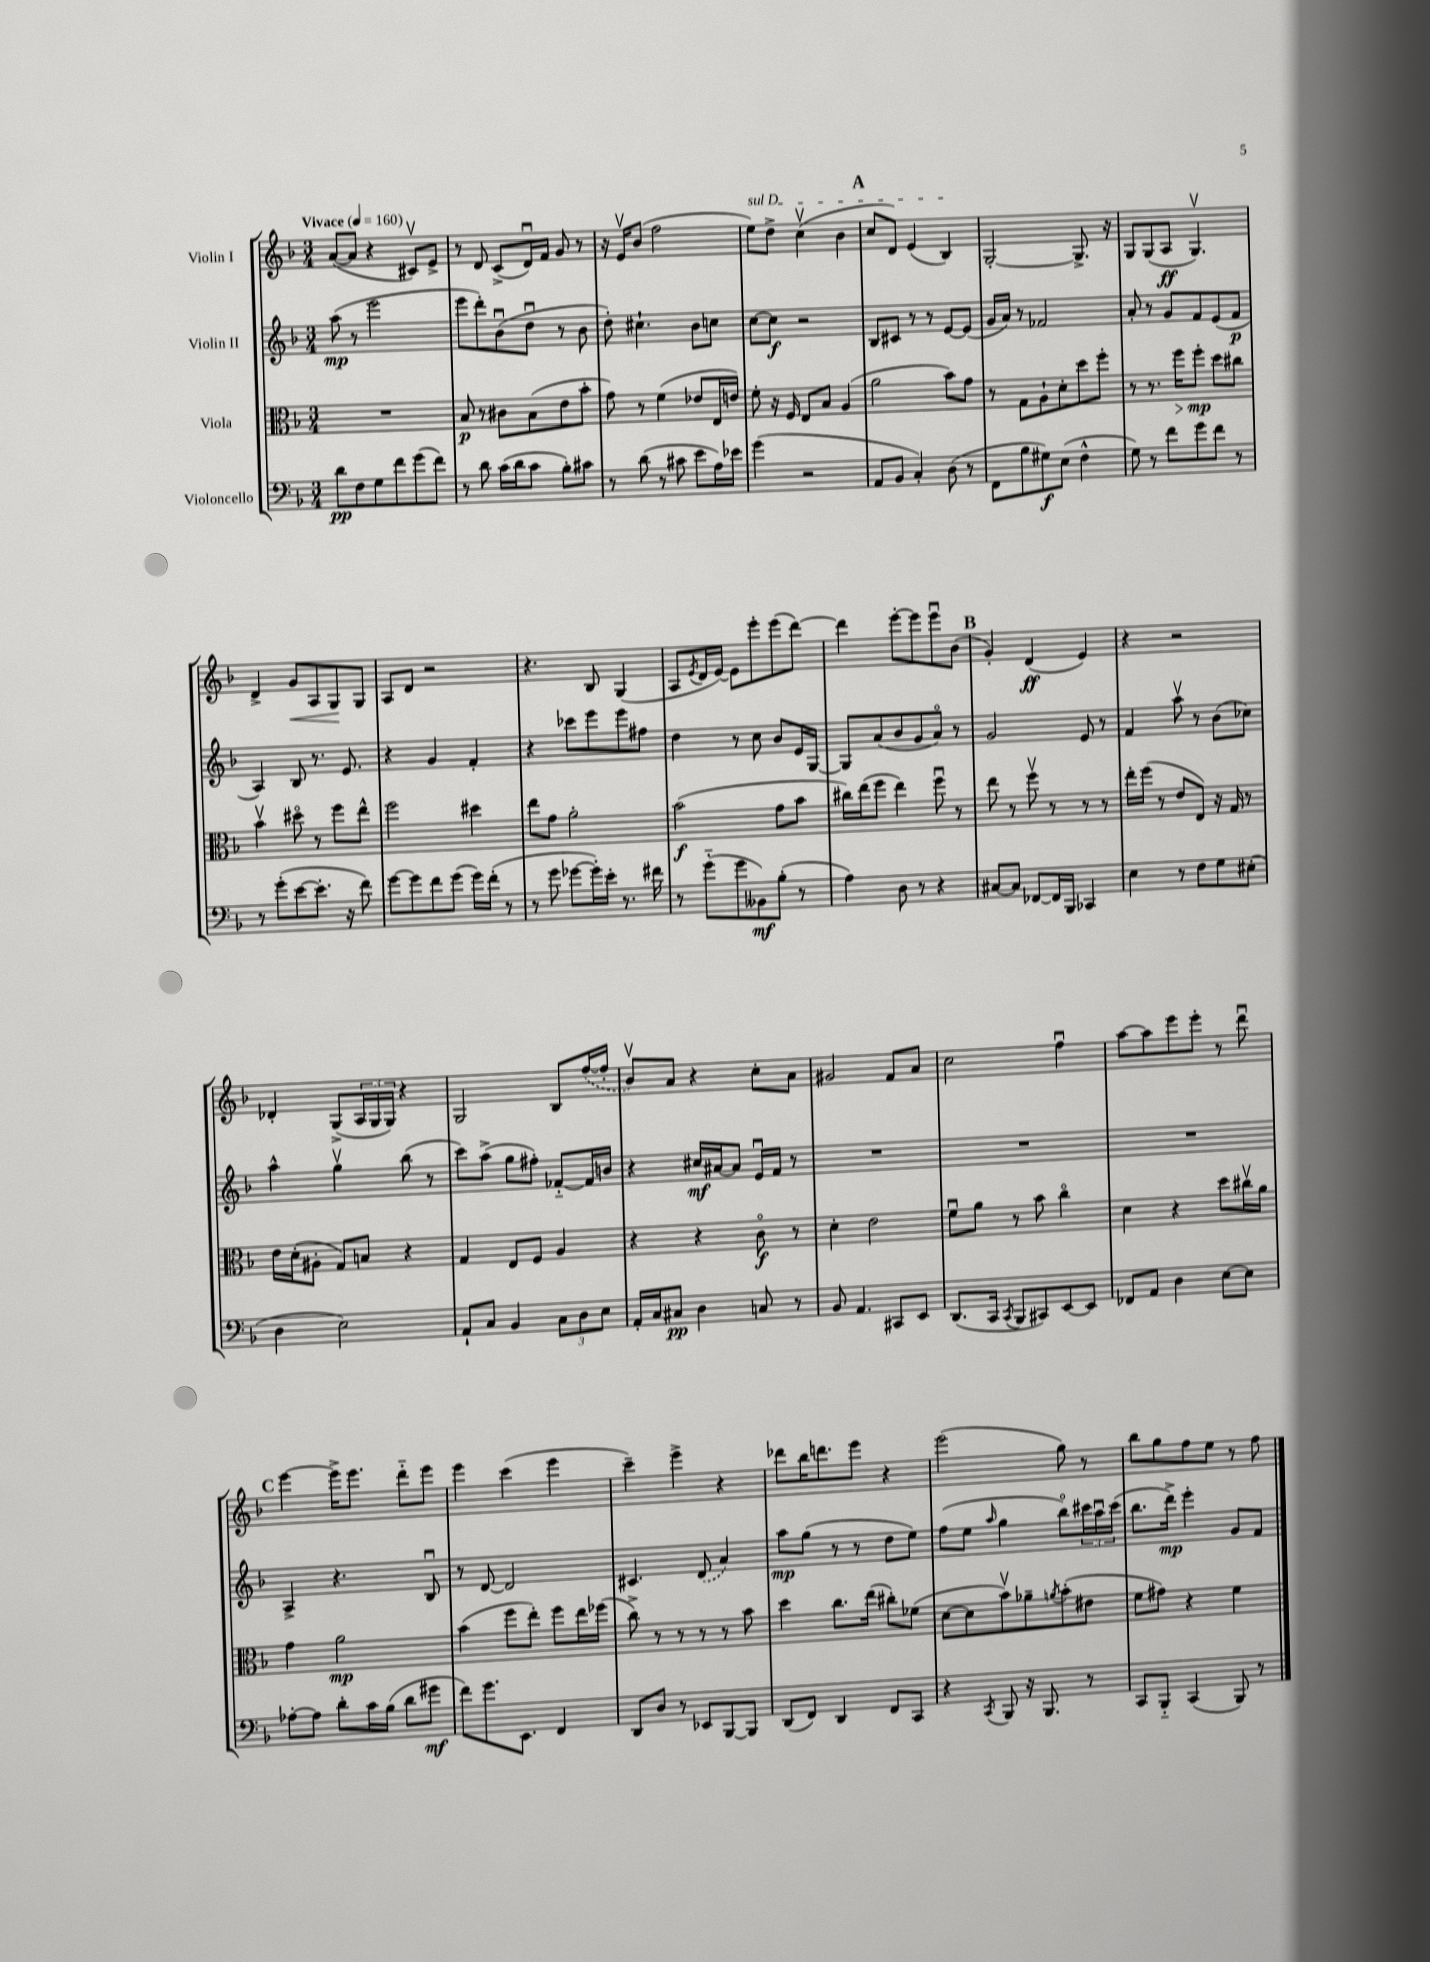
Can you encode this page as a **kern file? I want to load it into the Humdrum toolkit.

**kern	**kern	**kern	**kern
*staff4	*staff3	*staff2	*staff1
*clefF4	*clefC3	*clefG2	*clefG2
*k[b-]	*k[b-]	*k[b-]	*k[b-]
*M3/4	*M3/4	*M3/4	*M3/4
*MM160	*MM160	*MM160	*MM160
8d\L	2.r	(8aa\	([8a/L
8F\	.	8r	8a/]J
8G\	.	2eee\	4r
8f\	.	.	.
(8g\	.	.	8c#v/L)
8f\J)	.	.	8e^/J
=	=	=	=
8r	8B-/	8eee\L	8r
8d\	8r	8ddd'\)	8d/
(16c\LL	8c#\L	(8b-u\	(8c^/L
16d\J	.	.	.
8c\J	(8B-\	8ddu\J	16du/L)
.	.	.	16f/JJ
8B-'\L)	8e\	8r	8g/
8c#\J	8b-'\J	8b-\	8r
=	=	=	=
8r	8g\)	8dd'\)	16r
.	.	.	16ev/LK
(8d\	8r	4.cc#`\	(8b-/J
8r	(4f\	.	2ff\
8c#\	.	.	.
8e\L	8e-/L	8b-\L	.
16A\L)	16E/L	8cc\J	.
16e-\JJ	16e/JJ)	.	.
=	=	=	=
(4g\	8f'\	[8cc\L	8ee\L)
.	16r	8cc\]J	8dd^\J
.	16F/	.	.
2r	8E/L	2r	(4ccv\
.	8B-/J	.	.
.	(4A/	.	4b-\
=	=	=	=
8AA/L	2a\	8B-/L	8cc/L
8BB-/J	.	8c#/J	8d/J)
4C'/)	.	8r	(4e/
.	.	8r	.
(8D\	8b-\L)	[8e/L	4B-/)
8r	8g\J	(8e/]J	.
=	=	=	=
8FF\L	8r	16g/LL	[2G'/
.	.	16a/JJ)	.
8B-\	8G\L	8r	.
8G#\)	8A`\	2f-/	.
(8E\J	8d'\	.	.
4F^^\	8dd\	.	8.G^/]
.	8ff'\J	.	.
.	.	.	16r
=	=	=	=
8G\)	8r	8a'/	8G/L
8r	8.r	8r	(8G/
8f\L	.	8g/L	8A/J
.	16ff\LK	.	.
8g\	8ff'\J	8f/	4.Gv/)
8f\J	8dd\L	(8e/	.
8r	8cc#\J	8f/J	.
=	=	=	=
8r	4b-v\	4A/)	4d^/
(8g'\L	.	.	.
[8e\	8dd#o\	8B-/	8g/L
8.e'\]J	8r	8.r	8A/
.	8ff\L	.	8G/
16r	.	8.e/	.
8f\)	8ee^^\J	.	8G/J
=	=	=	=
[8g\L	2ff\	4r	8A/L
8g\]	.	.	8d/J
8f\	.	4g/	2r
(8g\J	.	.	.
16g\LL)	4dd#\	4f'/	.
(16f'\JJ	.	.	.
8r	.	.	.
=	=	=	=
8r	8ee\L	4r	4.r
8g\	8g\J	.	.
[8g-\L	2a'\	8ccc-\L	.
16g-'\]L)	.	8eee\	8B-/
16e'\JJ	.	.	.
8.r	.	8eee\	(4G/
.	.	8ff#\J	.
16f#\	.	.	.
=	=	=	=
8r	(2b-\	4dd\	8A/L
.	.	.	8qe/
(8g'~\L	.	.	16d/L
.	.	.	[16e/JJ)
8g\	.	8r	8e\]L
8BB--\)	.	8cc\	8eee'\
(8B-'\J	8g\L	8b-/L	(8eee\
8r	8b-\J	16e/L	[8ddd\J)
.	.	[16G/JJ	.
=	=	=	=
4A\)	16cc#\LL)	8G/]L	4ddd\]
.	(16ee\J	.	.
.	8ff\J	(8a/	.
8D\	4ee\)	8b-/	[8eee'\L
8r	.	8g/	8eee\]
4r	8ffu\	8ao/J)	8eeeu\
.	8r	8r	(8b-\J
=	=	=	=
[8C#/L	8ee\	2g/	4g'/)
8C#/]J	8r	.	.
[8FF-/L	8ffv\	.	(4d/
16FF-/]L	8r	.	.
16BBB-/JJ	.	.	.
4CC-/	8r	8e/	4e/)
.	8r	8r	.
=	=	=	=
4E\	16ee'\LL	4f/	4r
.	(16ff\JJ	.	.
.	8r	.	.
8r	8e/L	8aav\	2r
8F\L	8E/J)	8r	.
8G\	16r	(8b-\L	.
.	16G/	.	.
(8E#'\J	8r	8cc-\J)	.
=	=	=	=
4D\	16e\LL	4aa^^\	4d-'/
.	(16d'\J	.	.
.	8A#'\J	.	.
2E\)	8G/L)	4ggv\	(8G^/L
.	8B/J	.	24A/L
.	.	.	24G/
.	.	.	24G/JJ)
.	4r	(8bb-\	4r
.	.	8r	.
=	=	=	=
8AA`/L	4G/	8ccc\L)	2G/
8C/J	.	(8aa^\J	.
4BB-/	8E/L	8gg\L	.
.	8F/J	8ff#'\J)	.
12C\L	4A/	[8f-'~/L	8B-/L
12D\	.	.	.
.	.	16f-/]L	([16ff/L
12E\J	.	.	.
.	.	16b/JJ	16ff'/]JJ
=	=	=	=
16AA'/LL	4r	4r	8b-v/L)
16C/J	.	.	.
8C#/J	.	.	8a/J
4D\	4r	16cc#/LL	4r
.	.	[16a#/J	.
.	.	8a#/]J	.
8C/	8co\	16eu/LL	8cc'\L
.	.	16f/JJ	.
8r	8r	8r	8a\J
=	=	=	=
8BB-/	4d'\	2.r	2g#/
4.AA/	.	.	.
.	2e\	.	.
8CC#/L	.	.	8f/L
8EE/J	.	.	8a/J
=	=	=	=
(8.DD/L	8fu\L	2.r	2cc\
.	8a\J	.	.
16CC/Jk	.	.	.
8qCC/	.	.	.
8BBB-/L	8r	.	.
8CC#/)	8b-\	.	.
[8EE/	4cco\	.	4ffu\
8EE/]J	.	.	.
=	=	=	=
8FF-/L	4d\	2.r	[8aa\L
8AA/J	.	.	8aa\]
4D\	4r	.	8eee\
.	.	.	8eee'\J
[8E\L	8dd\L	.	8r
8E\]J	16cc#v\L	.	8dddu\
.	16a\JJ	.	.
=	=	=	=
[8A-'\L	4g\	4A^/	[4eee\
8A-\]J	.	.	.
8d'\L	2a\	4.r	16eee^\]LK
.	.	.	8.eee\J
16c\L	.	.	.
(16B-\JJ	.	.	.
8d\L	.	.	8ddd'~\L
8g#\J	.	8B-u/	8eee\J
=	=	=	=
8f\L)	(4b-\	8r	4eee\
8.g\	.	[8d/	.
.	8ff\L	2d/]	(4ccc\
8.EE\J	.	.	.
.	8ee'\J)	.	.
4FF/	8ff\L	.	4eee\
.	16ee\L	.	.
.	(16ff-\JJ	.	.
=	=	=	=
8DD/L	8cc^\)	4.c#/	4ccc~\)
8D/J	8r	.	.
8r	8r	.	4eee^\
8EE-/L	8r	(8d/	.
[8BBB-/	8r	4a/)	4r
8BBB-/]J	8b-\	.	.
=	=	=	=
(8DD/L	4dd\	8aa\L	8ddd-\L
8FF/J)	.	(8gg\J	16bb-\K
.	.	.	8.ddd\
4DD/	8.cc\L	8r	.
.	.	8r	8eee\J
.	(16ee\Jk	.	.
8FF/L	8cc#'\L)	8dd\L	4r
8CC/J	(8f-\J	8ee\J)	.
=	=	=	=
4r	[8d\L	(8ff\L	(2eee\
.	8d\]	8ee\J	.
8qCC/	.	16qqaa/	.
8BBB-/	8b-v\)	4gg\	.
16r	8a-~\	.	.
8.BBB-/	.	.	.
.	8qa/	.	.
.	(8b-'\	8bb-o\L)	8gg\)
8r	8e#\J	24ccc#\L	8r
.	.	24aau\	.
.	.	(24ccc#\JJ	.
=	=	=	=
8CC/L	8f\L	8.bb-\L	8bb-\L
8BBB-'~/J	8g#\J)	.	8gg\
.	.	16ddd^\Jk)	.
(4CC/	4r	4eee'\	8ff\
.	.	.	8ee\J
8BBB-/)	4f\	8g/L	8r
8r	.	8f/J	8ff\
==	==	==	==
*-	*-	*-	*-
